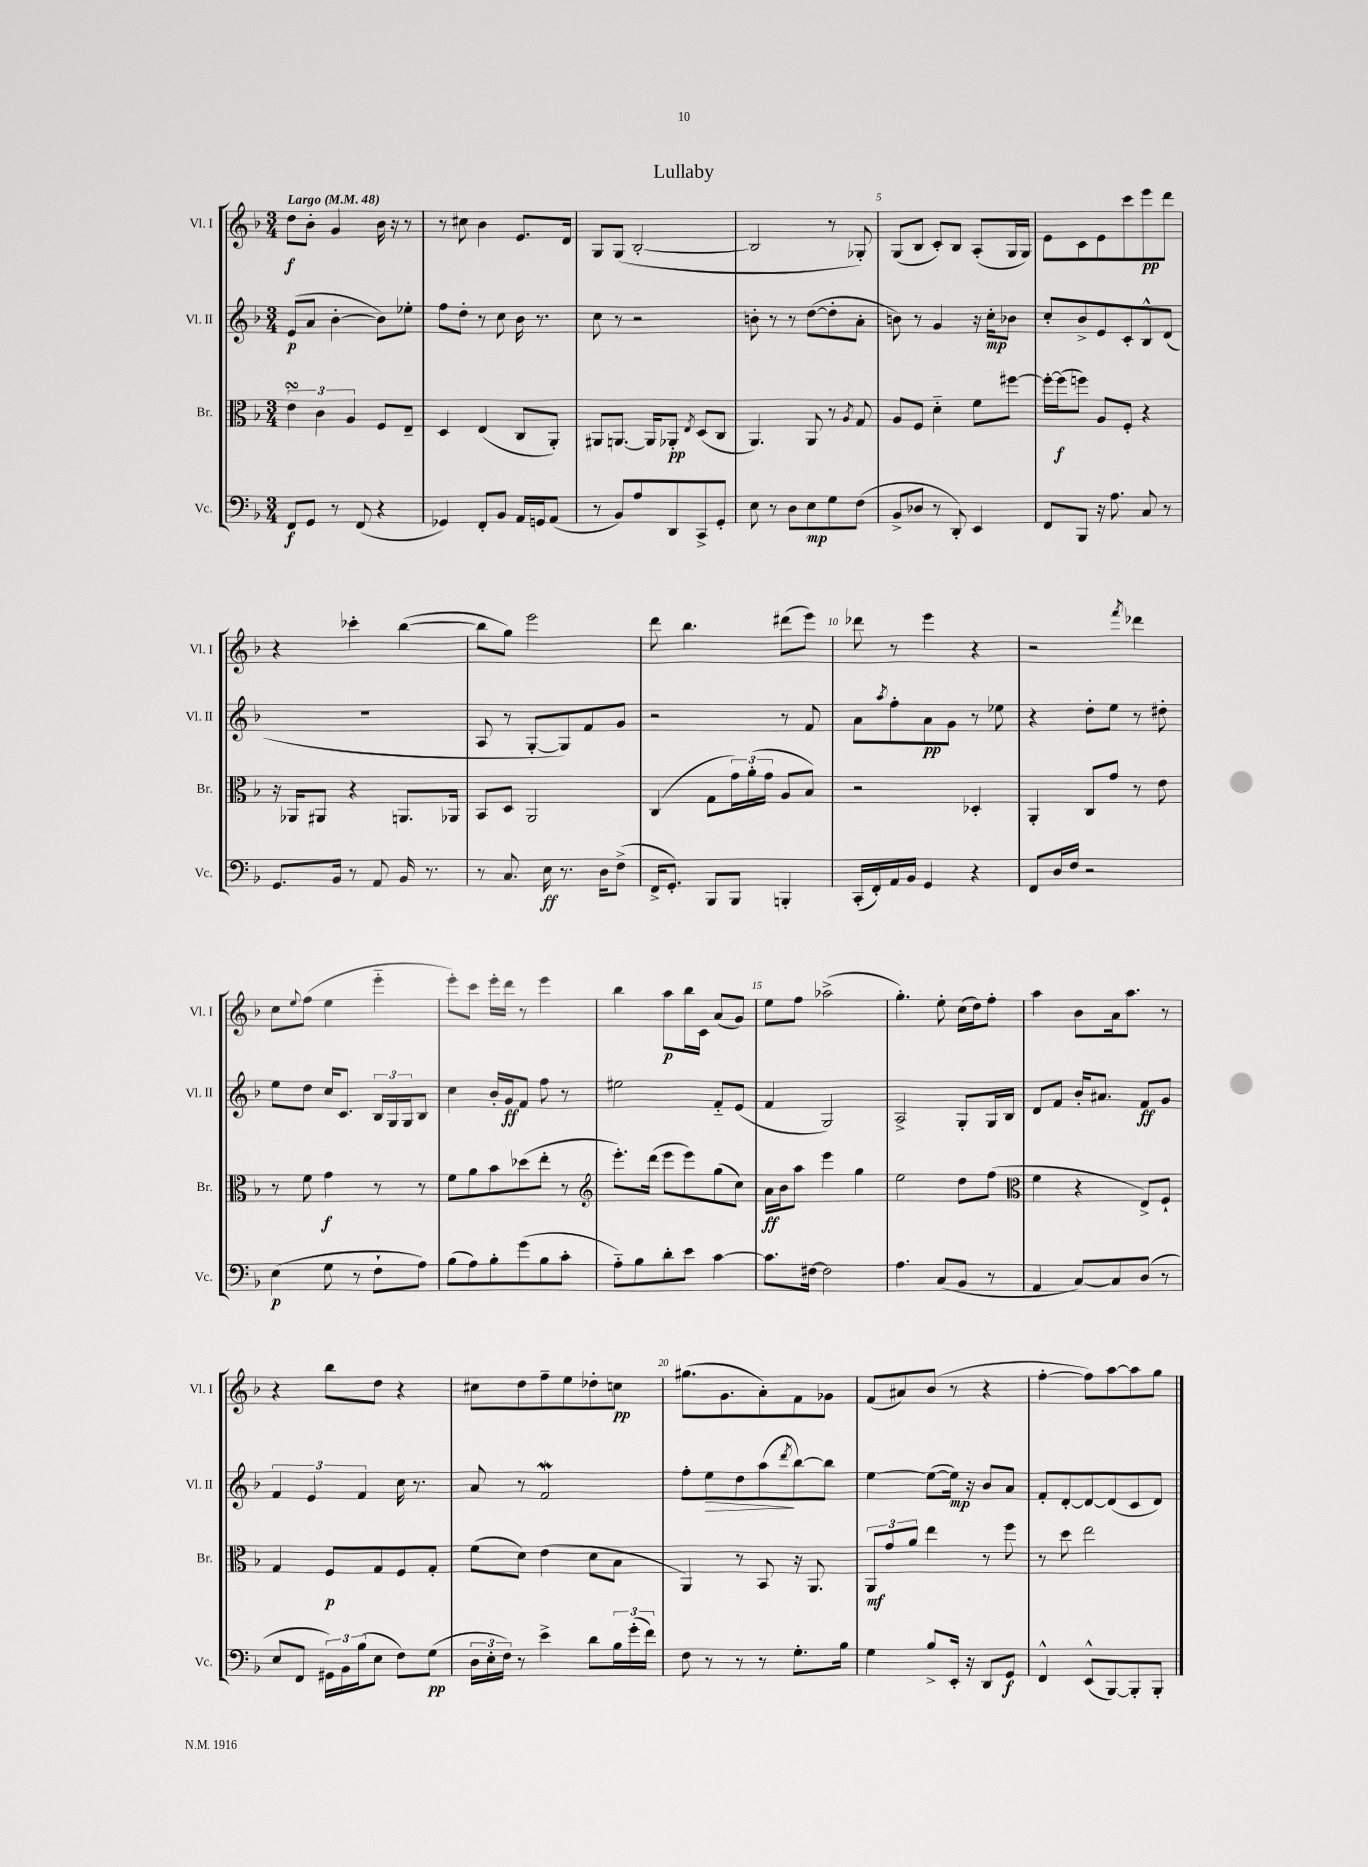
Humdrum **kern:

**kern	**dynam	**kern	**dynam	**kern	**dynam	**kern	**dynam
*part4	*part4	*part3	*part3	*part2	*part2	*part1	*part1
*staff4	*staff4	*staff3	*staff3	*staff2	*staff2	*staff1	*staff1
*I"Vc.	*	*I"Br.	*	*I"Vl. II	*	*I"Vl. I	*
*I'Vc.	*	*I'Br.	*	*I'Vl. II	*	*I'Vl. I	*
*clefF4	*	*clefC3	*	*clefG2	*	*clefG2	*
*k[b-]	*	*k[b-]	*	*k[b-]	*	*k[b-]	*
*M3/4	*	*M3/4	*	*M3/4	*	*M3/4	*
*MM48	*	*MM48	*	*MM48	*	*MM48	*
=1	=1	=1	=1	=1	=1	=1	=1
!	!	!	!	!	!	!LO:TX:a:B:t=Largo	!
8FF/L	f	6esSsS\	.	(8e/L	p	8dd\L	f
8GG/J	.	.	.	8a/J	.	8b-'\J	.
.	.	6c\	.	.	.	.	.
8r	.	.	.	[4b-'\	.	4g/	.
.	.	6A/	.	.	.	.	.
(8FF/	.	.	.	.	.	.	.
4r	.	8F/L	.	8b-\L])	.	16b-\	.
.	.	.	.	.	.	16r	.
.	.	8E~/J	.	8ee-X'\J	.	8r	.
=2	=2	=2	=2	=2	=2	=2	=2
4GG-X/)	.	4D/	.	8ff\L	.	8r	.
.	.	.	.	8dd'\J	.	8cc#X\	.
8FF'/L	.	(4E/	.	8r	.	4b-\	.
8BB-/J	.	.	.	8cc\	.	.	.
16AA/LL	.	8C/L	.	16b-\	.	8.e/L	.
16GGn/J	.	.	.	8.r	.	.	.
(8AA/J	.	8AA'/J)	.	.	.	.	.
.	.	.	.	.	.	16d/Jk	.
=3	=3	=3	=3	=3	=3	=3	=3
8r	.	8AA#X/L	.	8cc\	.	8G/L	.
8BB-/L)	.	[8.AAn/J	.	8r	.	(8G/J	.
8A/	.	.	.	2r	.	[2B-'/	.
.	.	16AA/KL]	.	.	.	.	.
8DD/	.	8AA-X'/J	pp	.	.	.	.
.	.	8qE/	.	.	.	.	.
8CC^/	.	(8D/L	.	.	.	.	.
8GG'/J	.	8C/J	.	.	.	.	.
=4	=4	=4	=4	=4	=4	=4	=4
8E\	.	4.AA/)	.	8bn'\	.	2B-/]	.
8r	.	.	.	8r	.	.	.
8D\L	.	.	.	8r	.	.	.
8E\	mp	8AA/	.	([8dd\L	.	.	.
8G\	.	8r	.	8dd'\]	.	8r	.
.	.	8qA/	.	.	.	.	.
(8F\J	.	8G/	.	8a'\J	.	8G-X'/)	.
=5	=5	=5	=5	=5	=5	=5	=5
8BB-^/L	.	8A/L	.	8bn\)	.	(8G/L	.
8D-X/J	.	8F/J	.	8r	.	8B-/J	.
8r	.	4d\	.	4g/	.	8c'/L)	.
8DD'/)	.	.	.	.	.	8B-/J	.
4EE/	.	8f\L	.	16r	.	(8A'/L	.
.	.	.	.	16cc'\KL	mp	.	.
.	.	[8ff#X\J	.	8b-X\J	.	16G/L	.
.	.	.	.	.	.	16G/JJ)	.
=6	=6	=6	=6	=6	=6	=6	=6
8FF/L	.	16ff#'\LL_	.	8cc'/L	.	8e\L	.
.	.	(16ff#\J]	f	.	.	.	.
8BBB-/J	.	8ffn\J)	.	8b-^/	.	8c\	.
16r	.	8A/L	.	8e/	.	8e\	.
8.A\	.	.	.	.	.	.	.
.	.	8F'/J	.	8c'/	.	8ccc\	.
8C/	.	4r	.	8B-^^/	.	8eee\	pp
8r	.	.	.	(8d/J	.	8ddd\J	.
!!LO:LB:g=z
=7	=7	=7	=7	=7	=7	=7	=7
8.GG/L	.	16r	.	2.r	.	4r	.
.	.	16AA-X/KL	.	.	.	.	.
.	.	8AA#X/J	.	.	.	.	.
16BB-/Jk	.	.	.	.	.	.	.
8r	.	4r	.	.	.	4ccc-X'\	.
8AA/	.	.	.	.	.	.	.
16BB-/	.	8.AAn/L	.	.	.	([4bb-\	.
8.r	.	.	.	.	.	.	.
.	.	16AA-X/Jk	.	.	.	.	.
=8	=8	=8	=8	=8	=8	=8	=8
8r	.	8BB-/L	.	8A/	.	8bb-\L]	.
8.C/	.	8D/J	.	8r	.	8gg\J)	.
.	.	2AA/	.	[8G'/L	.	2eee\	.
16E\	ff	.	.	.	.	.	.
8.r	.	.	.	8G/])	.	.	.
.	.	.	.	8f/	.	.	.
16D\KL	.	.	.	.	.	.	.
(8F^\J	.	.	.	8g/J	.	.	.
=9	=9	=9	=9	=9	=9	=9	=9
16FF^/KL	.	(4C/	.	2r	.	8ddd\	.
8.GG'/J)	.	.	.	.	.	.	.
.	.	.	.	.	.	4.bb-\	.
8BBB-/L	.	8G\L	.	.	.	.	.
8BBB-/J	.	24g\L)	.	.	.	.	.
.	.	(24a'\	.	.	.	.	.
.	.	24g\JJ	.	.	.	.	.
4BBBn'/	.	8A/L	.	8r	.	(8ddd#X\L	.
.	.	8B-/J)	.	8f/	.	8eee\J)	.
=10	=10	=10	=10	=10	=10	=10	=10
(16CC'/LL	.	2r	.	8a\L	.	8ddd-X\	.
16FF'/)	.	.	.	.	.	.	.
.	.	.	.	8qaa/	.	.	.
16AA/	.	.	.	8ff'\	.	8r	.
16BB-/JJ	.	.	.	.	.	.	.
4GG/	.	.	.	8a\	pp	4eee\	.
.	.	.	.	8g\J	.	.	.
4r	.	4D-X'/	.	8r	.	4r	.
.	.	.	.	8ee-X\	.	.	.
=11	=11	=11	=11	=11	=11	=11	=11
8FF/L	.	4AA'/	.	4r	.	2r	.
16D/L	.	.	.	.	.	.	.
16F/JJ	.	.	.	.	.	.	.
2r	.	8C/L	.	8dd'\L	.	.	.
.	.	8g/J	.	8ee\J	.	.	.
.	.	.	.	.	.	8qfff/	.
.	.	8r	.	8r	.	4ddd-X\	.
.	.	8e\	.	8dd#X'\	.	.	.
!!LO:LB:g=z
=12	=12	=12	=12	=12	=12	=12	=12
(4E\	p	8r	.	8ee\L	.	8cc\L	.
.	.	.	.	.	.	8qqee/	.
.	.	8f\	.	8dd\J	.	(8ff\J	.
8G\	.	4g\	f	16cc/KL	.	4ee\	.
.	.	.	.	8.c/J	.	.	.
8r	.	.	.	.	.	.	.
8F`\L	.	8r	.	24B-/LL	.	4eee\	.
.	.	.	.	24G/	.	.	.
.	.	.	.	24G/J	.	.	.
8A\J)	.	8r	.	8B-/J	.	.	.
=13	=13	=13	=13	=13	=13	=13	=13
(8B-\L	.	8f\L	.	4cc\	.	8eee'\L)	.
8A\)	.	8a\	.	.	.	8ccc\J	.
8B-'\	.	8b-\	.	16b-'/LL	.	16eee'\LL	.
.	.	.	.	16g/J	ff	16ddd\JJ	.
(8g\	.	(8dd-X\	.	8f/J	.	8r	.
8B-\	.	8ee'\J	.	8ff\	.	4eee\	.
8c'\J	.	8r	.	8r	.	.	.
=14	=14	=14	=14	=14	=14	=14	=14
*	*	*clefG2	*	*	*	*	*
8A\L)	.	8.eee'\L)	.	2ee#X\	.	4bb-\	.
8B-\	.	.	.	.	.	.	.
.	.	(16ddd\Jk	.	.	.	.	.
8d'\	.	8eee\L	.	.	.	8aa\L	p
8e\J	.	8eee\)	.	.	.	16bb-\L	.
.	.	.	.	.	.	16c\JJ	.
[4c\	.	(8gg\	.	8f/L	.	(8a/L	.
.	.	8cc\J)	.	(8e/J	.	8g/J)	.
=15	=15	=15	=15	=15	=15	=15	=15
8.c\L]	.	16a\LL	ff	4f/	.	8ee\L	.
.	.	16b-\J	.	.	.	.	.
.	.	8aa\J	.	.	.	8ff\J	.
[16F#X\Jk	.	.	.	.	.	.	.
2F#\]	.	4eee\	.	2G/)	.	(2aa-X^\	.
.	.	4gg\	.	.	.	.	.
=16	=16	=16	=16	=16	=16	=16	=16
4.A\	.	2ee\	.	2A^/	.	4.gg'\)	.
(8C/L	.	.	.	.	.	8ee'\	.
8BB-/J	.	8dd\L	.	8G'/L	.	(16cc\LL	.
.	.	.	.	.	.	16dd\J)	.
8r	.	(8ff\J	.	16G/L	.	8ff'\J	.
.	.	.	.	16B-/JJ	.	.	.
=17	=17	=17	=17	=17	=17	=17	=17
*	*	*clefC3	*	*	*	*	*
4AA/	.	4f\	.	8d/L	.	4aa\	.
.	.	.	.	8f/J	.	.	.
[8C/L)	.	4r	.	16b-'/KL	.	8b-\L	.
.	.	.	.	8.a#X/J	.	.	.
8C/]	.	.	.	.	.	16a\k	.
.	.	.	.	.	.	8.aa\J	.
(8D/J	.	8E^/L)	.	8f/L	ff	.	.
8r	.	8F`/J	.	8g/J	.	8r	.
!!LO:LB:g=z
=18	=18	=18	=18	=18	=18	=18	=18
8E/L	.	4G/	.	6f/	.	4r	.
8FF/J	.	.	.	.	.	.	.
.	.	.	.	6e/	.	.	.
24GG#X\LL)	.	8F/L	p	.	.	8bb-\L	.
24BB-\	.	.	.	.	.	.	.
(24B-\J	.	.	.	6f/	.	.	.
8E\J	.	8G/	.	.	.	8dd\J	.
8F\L)	.	8F/	.	16cc\	.	4r	.
.	.	.	.	8.r	.	.	.
(8G\J	pp	8G'/J	.	.	.	.	.
=19	=19	=19	=19	=19	=19	=19	=19
24D\LL	.	(8f\L	.	8a/	.	8cc#X\L	.
24E'\	.	.	.	.	.	.	.
24F\JJ)	.	.	.	.	.	.	.
8r	.	8d\J)	.	8r	.	8dd\	.
4e^\	.	(4e\	.	2fw/	.	8ff~\	.
.	.	.	.	.	.	8ee\	.
8d\L	.	8d\L	.	.	.	8dd-X'\	.
24B-\L	.	8B-\J	.	.	.	8ccn\J	pp
(24g'\	.	.	.	.	.	.	.
24f\JJ)	.	.	.	.	.	.	.
=20	=20	=20	=20	=20	=20	=20	=20
8F\	.	4AA/)	.	8ff'\L	.	(8.gg#X\L	.
!	!	!	!	!	!LO:HP:b	!	!
8r	.	.	.	8ee\	>	.	.
.	.	.	.	.	.	8.g\	.
8r	.	8r	.	8dd\	.	.	.
8r	.	8BB-/	.	(8aa\	.	8a'\)	.
.	.	.	.	8qddd/	.	.	.
8.G'\L	.	16r	.	[8bb-\)	]	8f\	.
.	.	8.AA/	.	.	.	.	.
.	.	.	.	8bb-\J]	.	8g-X\J	.
16B-\Jk	.	.	.	.	.	.	.
=21	=21	=21	=21	=21	=21	=21	=21
4G\	.	12AA/L	mf	[4ee\	.	(8f/L	.
.	.	12g/	.	.	.	.	.
.	.	.	.	.	.	8a#X/)	.
.	.	12a/J	.	.	.	.	.
8B-^/L	.	4ee\	.	(8ee\L_	.	(8b-/J	.
16EE'/Jk	.	.	.	16ee\Jk])	mp	8r	.
16r	.	.	.	16r	.	.	.
8DD/L	.	8r	.	8b-/L	.	4r	.
8GG/J	f	8ff\	.	8a/J	.	.	.
=22	=22	=22	=22	=22	=22	=22	=22
4FF^^/	.	8r	.	8f'/L	.	[4ff'\	.
.	.	8dd\	.	[8d'/	.	.	.
(8EE^^/L	.	2ee\	.	8d/_	.	8ff\L])	.
[8BBB-/)	.	.	.	(8d/]	.	[8aa\	.
8BBB-'/]	.	.	.	8c/	.	8aa\]	.
8BBB-'/J	.	.	.	8d/J)	.	8gg\J	.
==	==	==	==	==	==	==	==
*-	*-	*-	*-	*-	*-	*-	*-
